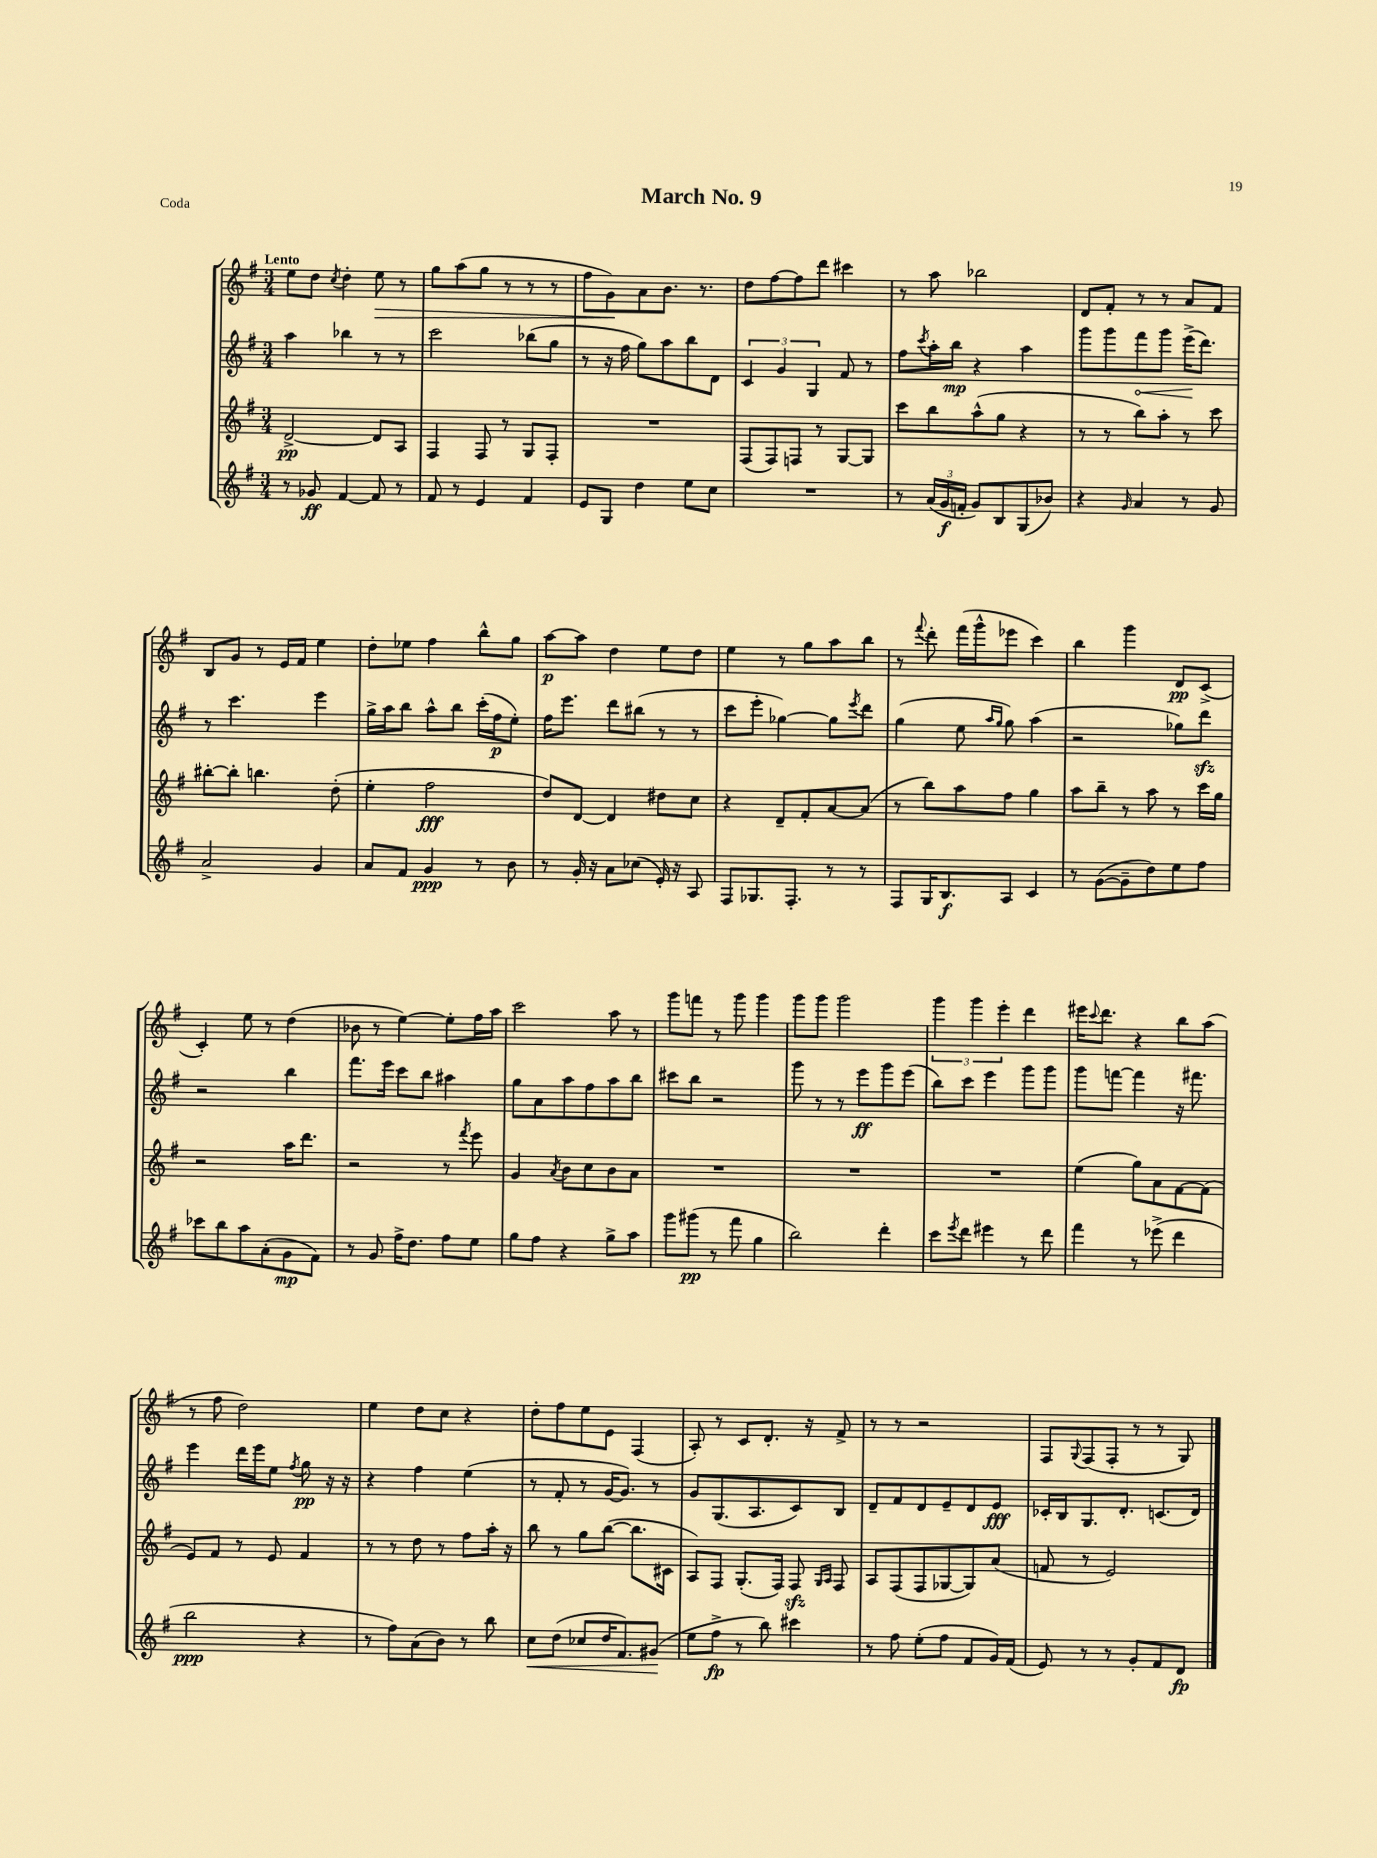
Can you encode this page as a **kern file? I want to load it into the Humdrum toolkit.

**kern	**kern	**kern	**kern
*staff4	*staff3	*staff2	*staff1
*clefG2	*clefG2	*clefG2	*clefG2
*k[f#]	*k[f#]	*k[f#]	*k[f#]
*M3/4	*M3/4	*M3/4	*M3/4
8r	[2d^/	4aa\	8ee\L
8g-/	.	.	8dd\J
.	.	.	8qcc/
[4f#/	.	4bb-\	4dd'\
8f#/]	8d/]L	8r	8ee\
8r	8A/J	8r	8r
=	=	=	=
8f#/	4F#/	2ccc\	8gg\L
8r	.	.	(8aa\
4e/	8F#/	.	8gg\J
.	8r	.	8r
4f#/	8G/L	(8bb-\L	8r
.	8F#'/J	8gg\J	8r
=	=	=	=
8e/L	2.r	8r	8ff#\L
8G/J	.	16r	8g\)
.	.	16ff#\	.
4dd\	.	8gg\L)	8a\
.	.	8aa\	8.b\J
8ee\L	.	8bb\	.
.	.	.	8.r
8cc\J	.	8d\J	.
=	=	=	=
2.r	(8F#/L	6c/	8dd\L
.	8F#/)	.	[8ff#\
.	.	6g/	.
.	8F/J	.	8ff#\]
.	.	6G/	.
.	8r	.	8ddd\J
.	[8G/L	8f#/	4ccc#\
.	8G/]J	8r	.
=	=	=	=
8r	8ccc\L	8ff#\L	8r
.	.	8qccc/	.
(24a/LL	8bb\	16aa'\L	8aa\
24g/	.	.	.
.	.	16bb\JJ	.
24f'/JJ	.	.	.
8g/L)	(8aa^^\	4r	2bb-\
8B/	8gg\J	.	.
(8G/	4r	4aa\	.
8b-/J)	.	.	.
=	=	=	=
4r	8r	8ggg\L	8d/L
.	8r	8ggg\	8f#'/J
16qqg/	.	.	.
4a/	8bb\L)	8fff#\	8r
.	8aa'\J	8ggg\J	8r
8r	8r	(16eee^\LK	8a/L
.	.	8.ddd\J)	.
8g/	8ccc\	.	8f#/J
=	=	=	=
2a^/	[8bb#'\L	8r	8B/L
.	8bb#'\]J	4.ccc\	8g/J
.	4.bb\	.	8r
.	.	.	16e/LL
.	.	.	16f#/JJ
4g/	.	4eee\	4ee\
.	(8dd'\	.	.
=	=	=	=
8a/L	4ee'\	16gg^\LL	8dd'\L
.	.	16aa\J	.
8f#/J	.	8bb\J	8ee-\J
4g/	2ff#\	8aa^^\L	4ff#\
.	.	8bb\J	.
8r	.	(16ccc'\LL	8bb^^\L
.	.	16ff#\J	.
8b\	.	8ee'\J)	8gg\J
=	=	=	=
8r	8dd/L)	16ff#\LK	[8aa\L
.	.	8.eee\J	.
16g'/	[8d/J	.	8aa\]J
16r	.	.	.
8a\L	4d/]	8ddd\L	4dd\
(8cc-\J	.	(8bb#\J	.
16e'/)	8dd#\L	8r	8ee\L
16r	.	.	.
8A/	8cc\J	8r	8dd\J
=	=	=	=
8F#/L	4r	8ccc\L	4ee\
8.G-/	.	8eee'\J	.
.	8d~/L	[4gg-\)	8r
8.F#'/J	.	.	.
.	8f#'/	.	8gg\L
8r	[8a/	8gg-\]L	8aa\
.	.	8qeee/	.
8r	(8a/]J	8ddd\J	8bb\J
=	=	=	=
8F#/L	8r	(4gg\	8r
.	.	.	8qqfff#/
16G/K	8bb\L)	.	8ddd'\
8.B/	.	.	.
.	8aa\	8ee\	(16fff#\LL
.	.	.	16ggg^^\J
.	.	16qqaa/LL	.
.	.	16qqgg/JJ	.
8A/J	8ff#\J	8gg\)	8eee-\J
4c/	4gg\	(4aa\	4ccc\)
=	=	=	=
8r	8aa\L	2r	4bb\
([8g\L	8bb~\J	.	.
8g~\]	8r	.	4ggg\
8dd\)	8aa\	.	.
8ee\	8r	8gg-\L)	8d/L
8ff#\J	16ccc\LL	8ddd\J	(8c^/J
.	16gg\JJ	.	.
=	=	=	=
8ccc-\L	2r	2r	4c'/)
8bb\	.	.	.
8aa\	.	.	8ee\
(8a'\	.	.	8r
8g\	16aa\LK	4bb\	(4dd\
.	8.ddd\J	.	.
8f#\J)	.	.	.
=	=	=	=
8r	2r	8.fff#\L	8b-\
8g/	.	.	8r
.	.	16eee\Jk	.
16ff#^\LK	.	8ccc\L	[4ee\)
8.dd\J	.	.	.
.	.	8bb\J	.
8ff#\L	8r	4aa#\	8ee'\]L
.	8qfff#/	.	.
8ee\J	8eee\	.	16ff#\L
.	.	.	16aa\JJ
=	=	=	=
8gg\L	4g/	8gg\L	2ccc\
8ff#\J	.	8a\	.
.	8qa/	.	.
4r	8b\L	8aa\	.
.	8cc\	8ff#\	.
8gg^\L	8b\	8aa\	8aa\
8aa\J	8a\J	8bb\J	8r
=	=	=	=
8ggg\L	2.r	8ccc#\L	8ggg\L
(8ggg#\J	.	8bb\J	8fff\J
8r	.	2r	8r
8fff#\	.	.	8ggg\
4gg\	.	.	4ggg\
=	=	=	=
2bb\)	2.r	8ggg\	8ggg\L
.	.	8r	8ggg\J
.	.	8r	2ggg\
.	.	8eee\L	.
4ddd'\	.	8ggg\	.
.	.	(8eee\J	.
=	=	=	=
8ccc\L	2.r	8bb\L)	6ggg\
8qeee/	.	.	.
8ddd\J	.	8ccc\J	.
.	.	.	6ggg\
4eee#\	.	4eee\	.
.	.	.	6eee'\
8r	.	8ggg\L	4ddd\
8ddd\	.	8ggg\J	.
=	=	=	=
4fff#\	(4ee\	8ggg\L	16eee#\LK
.	.	.	8qqccc/
.	.	.	8.ddd\J
.	.	[8fff\J	.
8r	8gg\L)	4fff\]	4r
(8eee-^\	8a\	.	.
4ddd\	[8f#\	16r	8bb\L
.	.	8.fff#\	.
.	(8f#\]J	.	(8aa\J
=	=	=	=
2bb\	8e/L)	4eee\	8r
.	8f#/J	.	8ff#\
.	8r	16ddd\LL	2dd\)
.	.	16eee\J	.
.	8e/	8ee\J	.
.	.	8qff#/	.
4r	4f#/	8gg\	.
.	.	16r	.
.	.	16r	.
=	=	=	=
8r	8r	4r	4ee\
8ff#\L)	8r	.	.
(8a\	8dd\	4ff#\	8dd\L
8b\J)	8r	.	8cc\J
8r	8ff#\L	(4ee\	4r
8bb\	16aa'\Jk	.	.
.	16r	.	.
=	=	=	=
8cc\L	8bb\	8r	8dd'\L
(8dd\J	8r	8f#'/	8ff#\
8cc-/L	8gg\L	8r	8ee\
16dd/K	([8bb\J	[16g/LK	8e\J
8.f#/)	.	8.g/]J)	.
.	8.bb\]L	.	(4F#/
(8g#/J	.	8r	.
.	16c#\Jk	.	.
=	=	=	=
8ee\L	8A/L)	8g/L	8A'/)
8ff#^\J	8F#/J	(8.G/	8r
8r	(8.G'/L	.	8c/L
.	.	8.A/	.
8bb\)	.	.	8.d'/J
.	16F#/Jk)	.	.
4ccc#\	8F#/	8c/)	.
.	.	.	16r
.	16qqG/LL	.	.
.	16qqA/JJ	.	.
.	8F#/	8B/J	8f#^/
=	=	=	=
8r	8A/L	8d~/L	8r
8ff#\	(8F#/	8f#/	8r
(8ee'\L	8F#/	8d/	2r
8ff#\J	[8G-/	8e~/	.
8f#/L	8G-/])	8d/	.
16g/L)	(8a/J	8e/J	.
(16f#/JJ	.	.	.
=	=	=	=
8e/)	8f/	16c-'/LL	8F#/L
.	.	16B/J	.
.	.	.	8qqG/
8r	8r	8.G/	(8F#/
8r	2e/)	.	8F#'/J
.	.	8.d'/J	.
8g'/L	.	.	8r
8f#/	.	(8.c/L	8r
8d/J	.	.	8G/)
.	.	16d/Jk)	.
==	==	==	==
*-	*-	*-	*-
